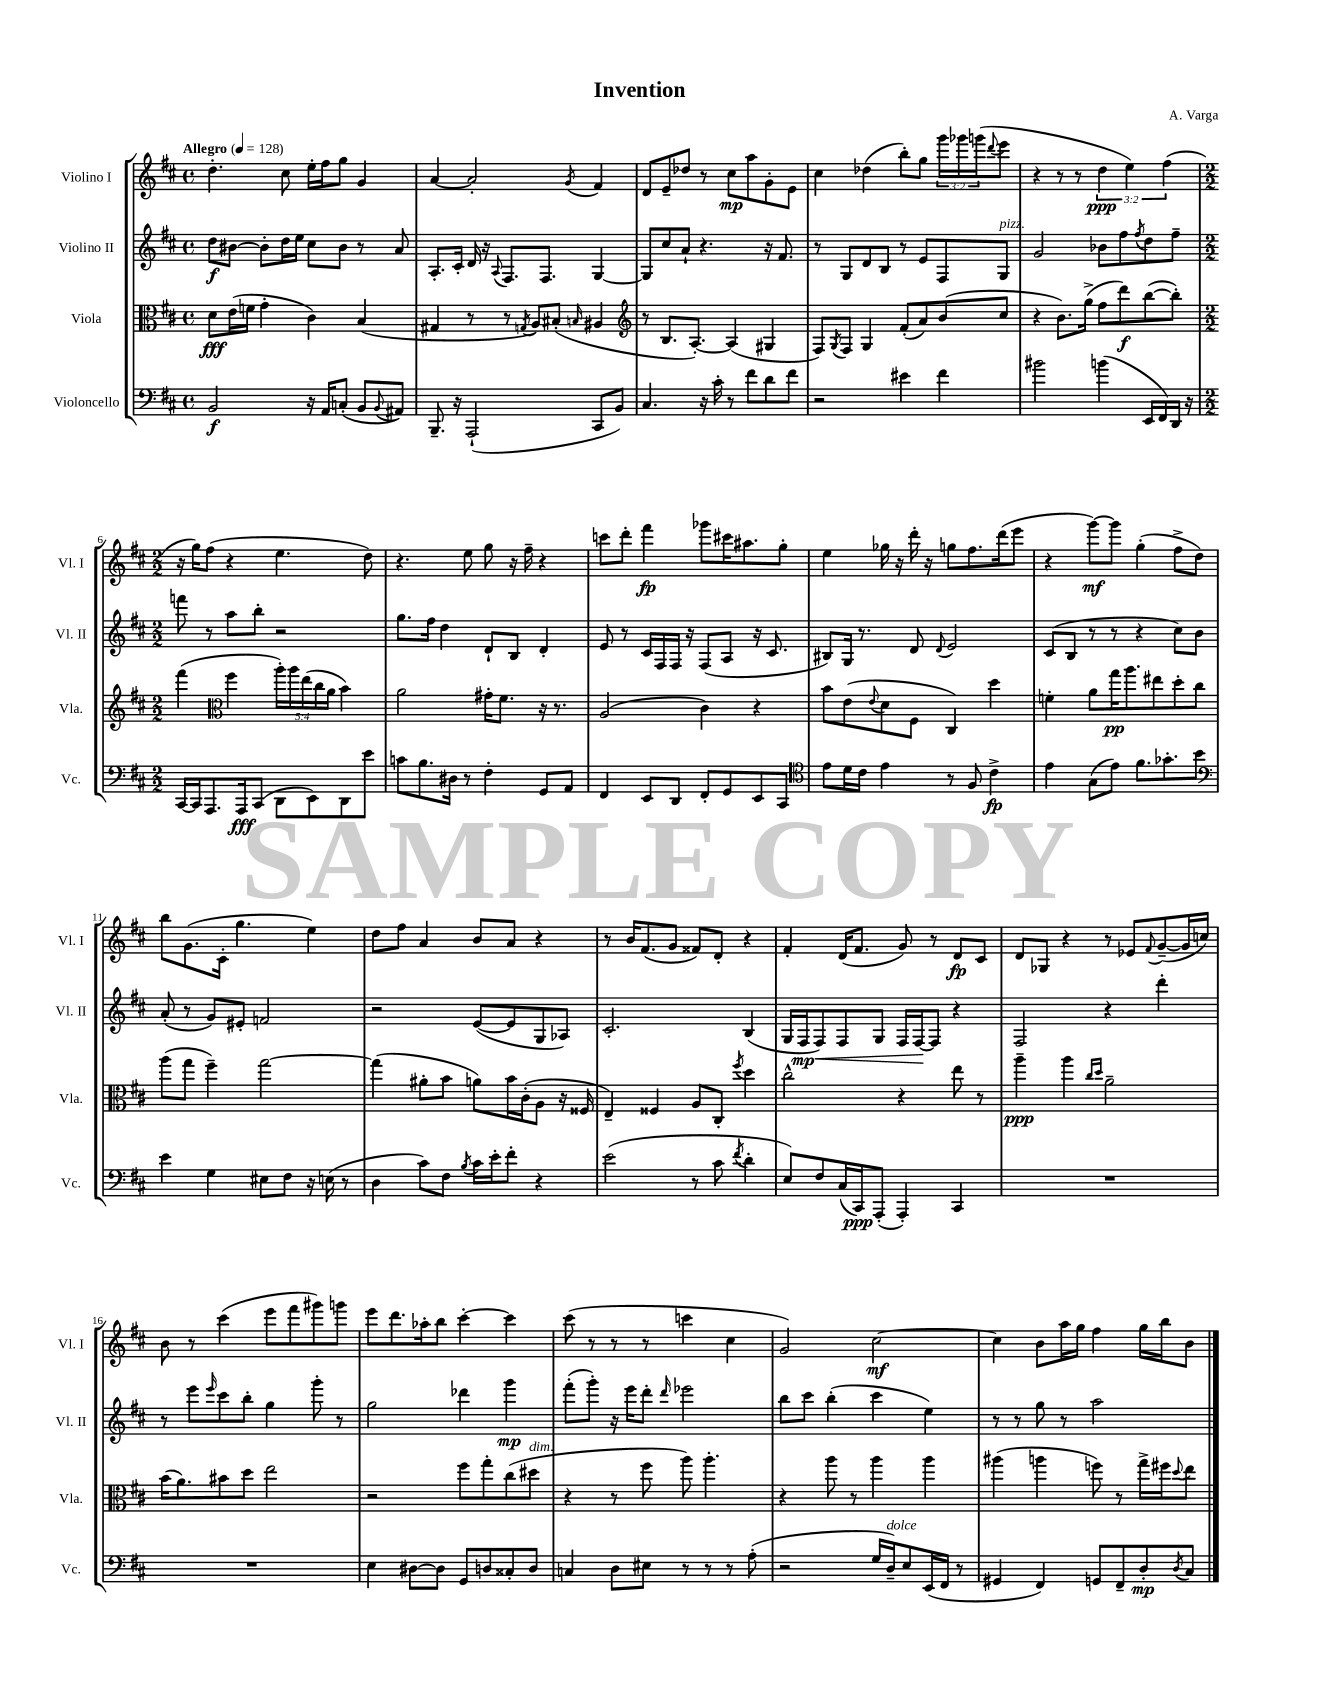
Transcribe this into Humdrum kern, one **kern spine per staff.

**kern	**kern	**kern	**kern
*staff4	*staff3	*staff2	*staff1
*clefF4	*clefC3	*clefG2	*clefG2
*k[f#c#]	*k[f#c#]	*k[f#c#]	*k[f#c#]
*M4/4	*M4/4	*M4/4	*M4/4
*met(c)	*met(c)	*met(c)	*met(c)
*MM128	*MM128	*MM128	*MM128
2BB	8d	8dd	4.dd'
.	(16e	[8b#	.
.	16f	.	.
.	4g'	8b#']	.
.	.	16dd	8cc#
.	.	16ee	.
16r	4c#)	8cc#	16ee'
16AA	.	.	16ff#
(8C'	.	8b#	8gg
8BB	(4B	8r	4g
8qqBB	.	.	.
8AA#)	.	8a	.
=	=	=	=
8.BBB~	4G#	8.A'	[4a
16r	.	16c#'	.
(2AAA`	8r	16d	2a']
.	.	16r	.
.	.	8qqA	.
.	8r	8.F#	.
.	8qG	.	.
.	8A)	.	.
.	.	8.F#	.
.	(8B#'	.	.
.	16qqB	.	8qg
8CC#	4A#	[4G	4f#
8BB)	.	.	.
=	=	=	=
*	*clefG2	*	*
4.C#	8r	8G]	8d
.	8.B	8cc#	8e~
.	.	8a`	8dd-
.	[8.A')	.	.
16r	.	4.r	8r
16c#'	.	.	.
8r	(4A]	.	8cc#
8f#	.	.	8aa
8d	4G#	16r	8g'
.	.	8.f#	.
8f#	.	.	8e
=	=	=	=
2r	8F#)	8r	4cc#
.	8qG	.	.
.	8F#	8G	.
.	4G	8d	(4dd-
.	.	8B	.
4e#	(8f#'	8r	8bb')
.	8a)	8e	8gg
4f#	(8b	8F#	24ggg
.	.	.	24ggg-
.	.	.	(24ggg
.	.	.	8qqddd
.	8cc#	8G	8eee
=	=	=	=
2b#	4r	2g	4r
.	8.b)	.	8r
.	.	.	8r
.	(16gg^	.	.
(4b	8ff#	8b-	6dd
.	8ddd)	8ff#	.
.	.	.	6ee)
.	.	8qff#	.
16EE	([8bb	8dd	.
16FF#)	.	.	.
.	.	.	(6ff#
16DD	8bb'])	8ff#~	.
16r	.	.	.
=	=	=	=
*M2/2	*M2/2	*M2/2	*M2/2
[16CC#	(4fff#	8fff	16r
16CC#]	.	.	16gg)
8.AAA	.	8r	(8ff#
*	*clefC3	*	*
.	4ff#	8aa	4r
16AAA	.	.	.
(8CC#	.	8bb'	.
8DD	20aa')	2r	4.ee
.	20aa	.	.
.	(20ee	.	.
8EE)	.	.	.
.	20cc#	.	.
.	20a	.	.
8DD	4b)	.	.
8e	.	.	8dd)
=	=	=	=
8c	2a	8.gg	4.r
8.B	.	.	.
.	.	16ff#	.
.	.	4dd	.
16D#	.	.	.
8r	.	.	8ee
4F#'	16g#'	8d`	8gg
.	8.f#	.	.
.	.	8B	16r
.	.	.	16ff#~
8GG	16r	4d'	4r
.	8.r	.	.
8AA	.	.	.
=	=	=	=
4FF#	(2A	8e	8ccc
.	.	8r	8ddd'
8EE	.	16c#	4fff#
.	.	16F#	.
8DD	.	16F#	.
.	.	16r	.
8FF#'	4c#)	(8F#	8ggg-
8GG	.	8A	16ccc#
.	.	.	8.aa#
8EE	4r	16r	.
.	.	8.c#	.
8CC#	.	.	8gg'
=	=	=	=
*clefC4	*	*	*
8e	8b	8B#)	4ee
16d	(8e	16G	.
16c#	.	8.r	.
.	8qqe	.	.
4e	8d	.	16gg-
.	.	.	16r
.	8F#	8d	16ddd'
.	.	.	16r
.	.	8qqd	.
8r	4C#)	2e	8gg
8F#	.	.	8.ff#
4c#^	4dd	.	.
.	.	.	(16ddd
.	.	.	8eee
=	=	=	=
4e	4f'	(8c#	4r
.	.	8B	.
(8G	8a	8r	[8ggg)
8e)	16gg	8r	8ggg]
.	8.aa	.	.
8.f#	.	4r	(4gg'
.	8ee#	.	.
8.g-'	.	.	.
.	8dd'	8cc#)	8ff#^
8b	8cc#	8b	8dd)
=	=	=	=
*clefF4	*	*	*
4e	(8aa	(8a'	8bb
.	8gg	8r	(8.g
4G	4ff#~)	8g)	.
.	.	.	16c#'
.	.	8e#'	4.gg
8E#	[2gg	2f	.
8F#	.	.	.
16r	.	.	4ee)
(16E	.	.	.
8r	.	.	.
=	=	=	=
4D	(4gg]	2r	8dd
.	.	.	8ff#
8c#)	8a#'	.	4a
8F#	8b	.	.
8qB	.	.	.
16c#	8a)	([8e	8b
16e'	.	.	.
8f#'	16b	8e]	8a
.	(16c#'	.	.
4r	8A	8G	4r
.	16r	8A-)	.
.	16F##	.	.
=	=	=	=
(2e	4E~)	2.c#'	8r
.	.	.	16b
.	.	.	(8.f#
.	4F##	.	.
.	.	.	8g
8r	8A	.	8f##)
8c#	8C#'	.	8d'
8qf#	8qff#	.	.
4d'	4dd	(4B	4r
=	=	=	=
8E)	2cc#^^	16G	4f#'
.	.	16F#	.
8F#	.	8F#)	.
(16C#	.	8F#	(16d
16CC#)	.	.	8.f#
(8AAA'	.	8G	.
4AAA')	4r	16F#	8g)
.	.	[16F#	.
.	.	8F#]	8r
4CC#	8ee	4r	8d
.	8r	.	8c#
=	=	=	=
1r	4aa~	2F#	8d
.	.	.	8G-
.	4aa	.	4r
.	16qqcc#	.	.
.	16qqdd	.	.
.	2a~	4r	8r
.	.	.	8e-
.	.	.	8qqf#
.	.	4ddd'	([8g~
.	.	.	16g]
.	.	.	16cc)
=	=	=	=
1r	(16b	8r	8b
.	8.a)	.	.
.	.	8eee	8r
.	.	16qqeee	.
.	8b#	8ccc#	(4ccc#
.	8dd	8bb'	.
.	2ee	4gg	8eee
.	.	.	8fff#
.	.	8ggg'	8ggg#)
.	.	8r	8ggg
=	=	=	=
4E	2r	2gg	8eee
.	.	.	8.ddd
[8D#	.	.	.
.	.	.	16aa-'
8D#]	.	.	8bb
8GG	8ff#	4ddd-	[4ccc#'
8D	8gg'	.	.
8C##'	(8cc#	4ggg	4ccc#]
8D	8dd#	.	.
=	=	=	=
4C	4r	(8fff#'	(8ccc#
.	.	8ggg')	8r
8D	8r	16r	8r
.	.	16eee	.
8E#	8ff#	8ddd'	8r
.	.	16qqddd	.
8r	8aa)	2eee-	4ccc
8r	4.aa'	.	.
8r	.	.	4cc#
(8A'	.	.	.
=	=	=	=
2r	4r	8bb	2g)
.	.	8ccc#	.
.	8aa	(4bb'	.
.	8r	.	.
16G	4aa	4ccc#	[2cc#
16D~)	.	.	.
8E	.	.	.
(16EE	4aa	4ee)	.
16FF#	.	.	.
8r	.	.	.
=	=	=	=
4GG#	(4aa#	8r	4cc#]
.	.	8r	.
4FF#)	4aa	8gg	8b
.	.	8r	16aa
.	.	.	16gg
8GG	8ff)	2aa	4ff#
8FF#~	8r	.	.
8D'	16gg^	.	16gg
.	16ff#	.	16bb
8qD	8qqdd	.	.
8C#	8ee	.	8b
==	==	==	==
*-	*-	*-	*-
